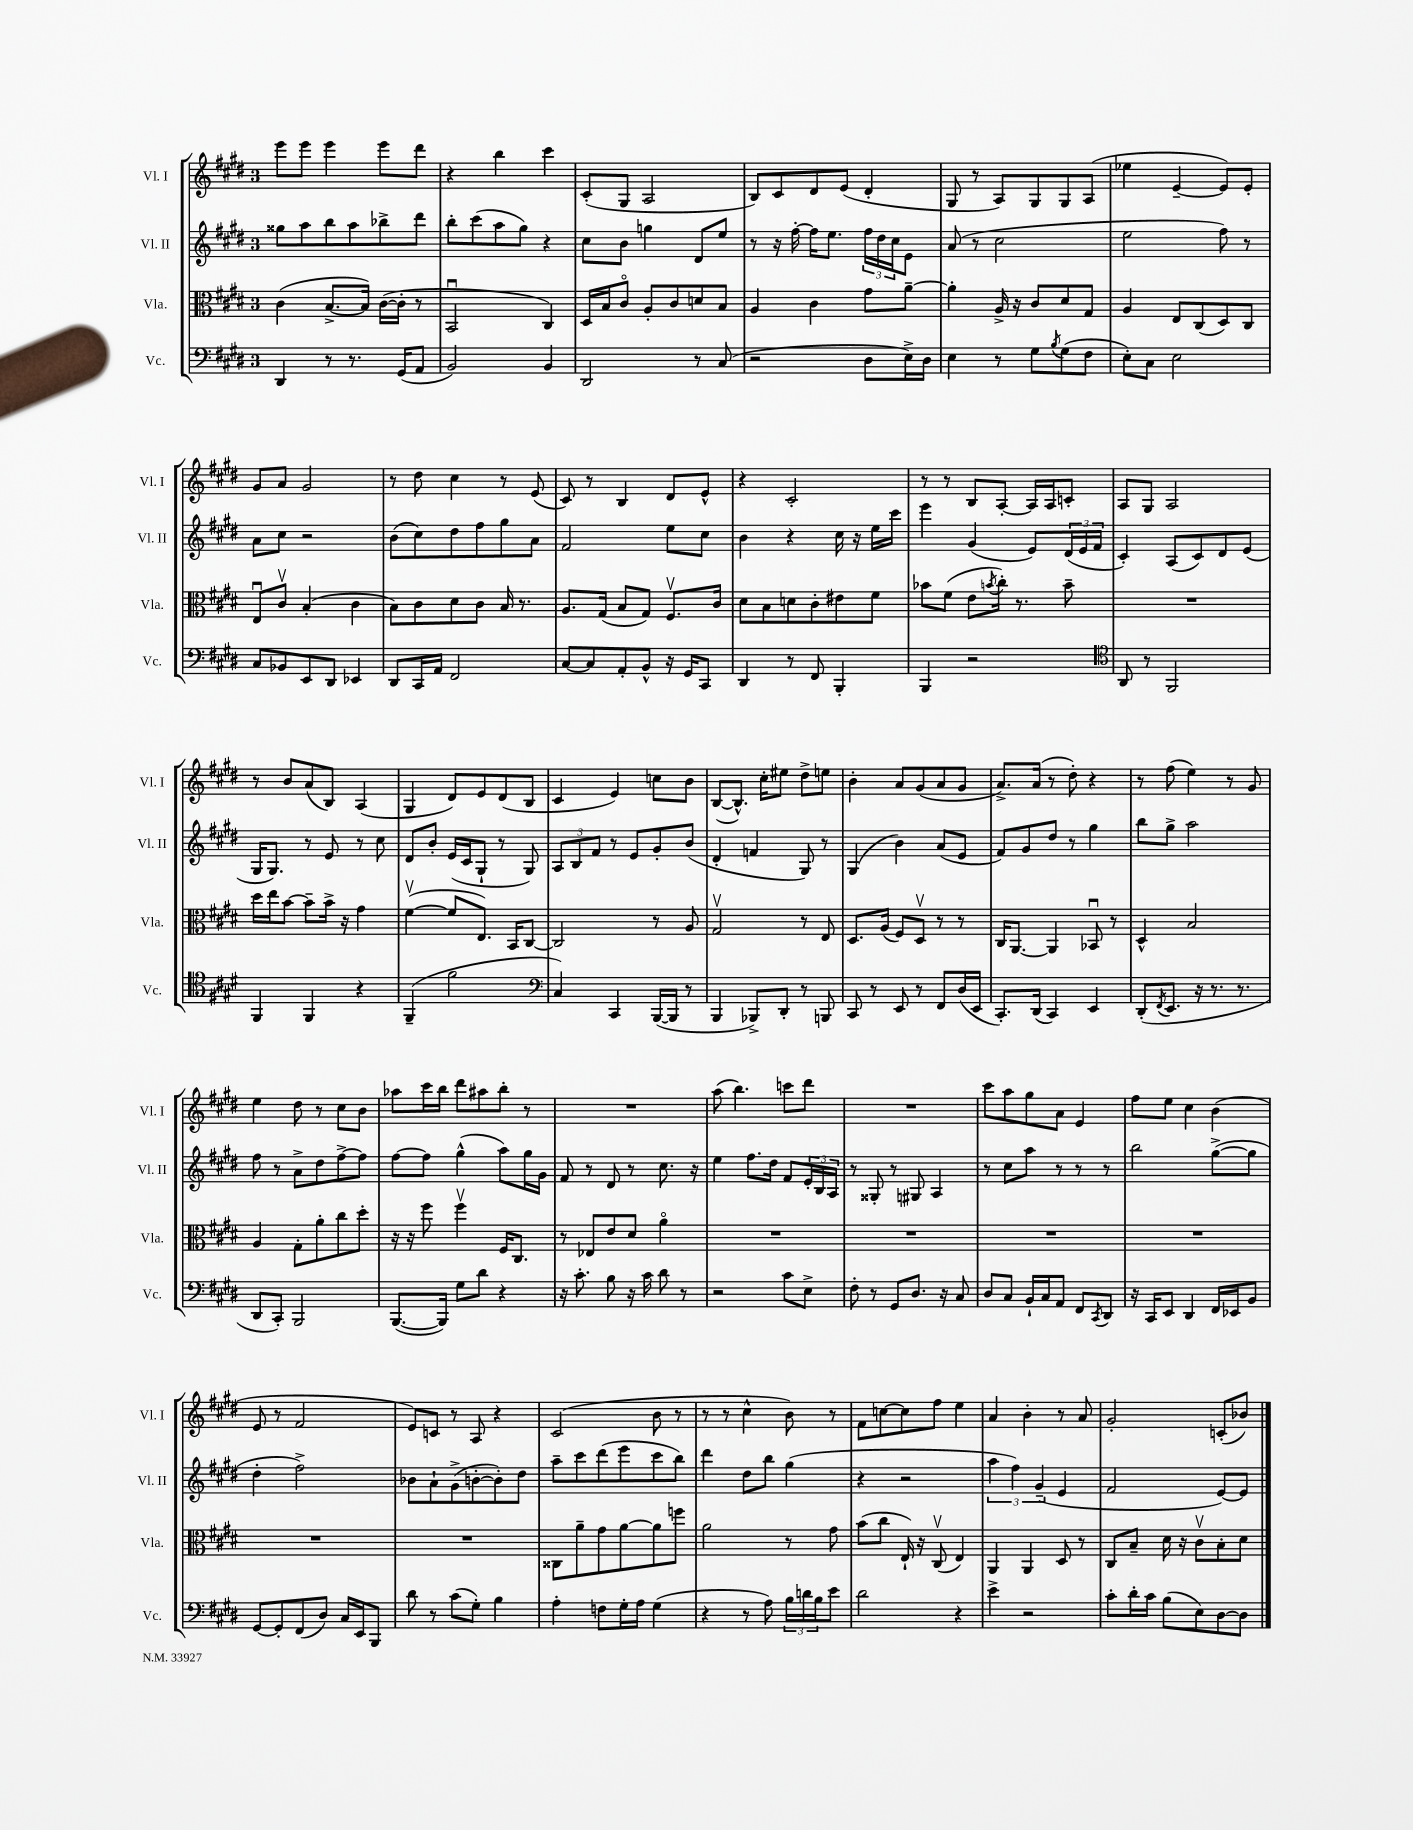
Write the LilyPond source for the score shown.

<<
\new StaffGroup <<
\new Staff = "s0" \with { instrumentName = "Vl. I" shortInstrumentName = "Vl. I" } {
    \clef treble \key e \major \once \override Staff.TimeSignature.style = #'single-digit \time 3/4
    e'''8 e'''8 e'''4 e'''8 dis'''8 |
    r4 b''4 cis'''4 |
    cis'8-.( gis8 a2 |
    b8) cis'8 dis'8 e'8( dis'4-. |
    gis8 r8 a8) gis8 gis8 a8( |
    ees''4 e'4~-- e'8) e'8-. |
    gis'8 a'8 gis'2 |
    r8 dis''8 cis''4 r8 e'8( |
    cis'8) r8 b4 dis'8 e'8-^ |
    r4 cis'2-. |
    r8 r8 b8 a8~-. a16 a16 c'8-. |
    a8 gis8 a2 |
    r8 b'8 a'8( b8) a4( |
    gis4 dis'8) e'8 dis'8( b8 |
    cis'4 e'4) c''8 b'8 |
    b8~( b8.-^) cis''16-. eis''8 dis''8-> e''8 |
    b'4-. a'8 gis'8( a'8 gis'8 |
    a'8.->) a'16( r8 dis''8-.) r4 |
    r8 fis''8( e''4) r8 gis'8 |
    e''4 dis''8 r8 cis''8 b'8 |
    aes''8 cis'''16 b''16 dis'''8 ais''8 b''8-. r8 |
    R2. |
    a''8( b''4.) c'''8 dis'''8 |
    R2. |
    cis'''8 a''8 gis''8 a'8 e'4 |
    fis''8 e''8 cis''4 b'4( |
    e'8 r8 fis'2 |
    e'8) c'8 r8 a8 r4 |
    cis'2( b'8 r8 |
    r8 r8 cis''4-^ b'8) r8 |
    fis'8 c''8~ c''8 fis''8 e''4 |
    a'4 b'4-. r8 a'8 |
    gis'2-. c'8-.( bes'8) \bar "|." |
}
\new Staff = "s1" \with { instrumentName = "Vl. II" shortInstrumentName = "Vl. II" } {
    \clef treble \key e \major \once \override Staff.TimeSignature.style = #'single-digit \time 3/4
    gisis''8 a''8 b''8 a''8 bes''8-> dis'''8 |
    b''8-. cis'''8( a''8 gis''8) r4 |
    cis''8 b'8 g''4 dis'8 e''8 |
    r8 r16 fis''16~-. fis''16 e''8. \tuplet 3/2 { fis''16 dis''16 cis''16 } e'8 |
    a'8( r8 cis''2 |
    e''2 fis''8) r8 |
    a'8 cis''8 r2 |
    b'8( cis''8) dis''8 fis''8 gis''8 a'8 |
    fis'2 e''8 cis''8 |
    b'4 r4 cis''16 r16 e''16 cis'''16 |
    e'''4 gis'4( e'8) \tuplet 3/2 { dis'16( e'16 fis'16 } |
    cis'4-.) a8( cis'8) dis'8 e'8( |
    gis16 gis8.) r8 e'8 r8 cis''8 |
    dis'8 b'8-. e'16( cis'16 gis8-! r8 gis8) |
    \tuplet 3/2 { a8 b8 fis'8 } r8 e'8 gis'8-. b'8( |
    dis'4-. f'4 gis8) r8 |
    gis4( b'4) a'8( e'8 |
    fis'8) gis'8 dis''8 r8 gis''4 |
    b''8 gis''8-> a''2 |
    fis''8 r8 a'8-> dis''8 fis''8~-> fis''8 |
    fis''8~ fis''8 gis''4-^( a''8) gis''16 gis'16 |
    fis'8 r8 dis'8 r8 cis''8. r16 |
    e''4 fis''8. dis''16 fis'8 \tuplet 3/2 { e'16-. b16 a16 } |
    r8 gisis8-. r8 gis8 a4 |
    r8 cis''8 a''8 r8 r8 r8 |
    b''2 gis''8~->( gis''8 |
    dis''4-. fis''2->) |
    bes'8 a'8-! gis'8->( b'8~-. b'8-.) dis''8 |
    a''8-- cis'''8 dis'''8( e'''8 cis'''8 b''8) |
    dis'''4 dis''8 b''8 gis''4( |
    r4 r2 |
    \tuplet 3/2 { a''4 fis''4) gis'4--( } e'4 |
    fis'2 e'8~) e'8 \bar "|." |
}
\new Staff = "s2" \with { instrumentName = "Vla." shortInstrumentName = "Vla." } {
    \clef alto \key e \major \once \override Staff.TimeSignature.style = #'single-digit \time 3/4
    cis'4( b8.~-> b16) cis'16~( cis'16-. r8 |
    b,2\downbow cis4) |
    dis16 b16 cis'8\flageolet a8-. cis'8 d'8 b8 |
    a4 cis'4 gis'8 a'8~-- |
    a'4-. a16-> r16 cis'8 dis'8 gis8 |
    a4 e8 cis8( dis8) cis8 |
    e8\downbow cis'8\upbow b4-.( cis'4 |
    b8) cis'8 dis'8 cis'8 b16 r8. |
    a8. gis16( b8 gis8) fis8.\upbow cis'16 |
    dis'8 b8 d'8 cis'8-. eis'8 fis'8 |
    bes'8 fis'8( e'8 \acciaccatura { b'8 } cis''16-.) r8. b'8-- |
    R2. |
    dis''16 e''16 b'8~ b'8-- b'16-> r16 gis'4 |
    fis'4~\upbow( fis'8 e8.) b,16 cis8~ |
    cis2 r8 a8 |
    gis2\upbow r8 e8 |
    dis8. a16( fis8) dis8\upbow r8 r8 |
    cis16 a,8.~ a,4 bes,8\downbow r8 |
    dis4-^ b2 |
    a4 gis8-. a'8-. cis''8 dis''8-. |
    r16 r16 fis''8 fis''4\upbow fis16 cis8. |
    r8 ees8 e'8 dis'8 a'4\flageolet |
    R2. |
    R2. |
    R2. |
    R2. |
    R2. |
    R2. |
    cisis8 a'8-- gis'8 a'8~ a'8 f''8 |
    a'2 r8 gis'8 |
    b'8( cis''8 e16-!) r16 cis8\upbow( e4) |
    a,4 a,4 dis8 r8 |
    cis8 b8-- dis'16 r16 cis'8\upbow b8-. dis'8 \bar "|." |
}
\new Staff = "s3" \with { instrumentName = "Vc." shortInstrumentName = "Vc." } {
    \clef bass \key e \major \once \override Staff.TimeSignature.style = #'single-digit \time 3/4
    dis,4 r8 r8. gis,16( a,8 |
    b,2) b,4 |
    dis,2 r8 cis8( |
    r2 dis8 e16->) dis16 |
    e4 r8 gis8 \acciaccatura { b8 } gis8( fis8 |
    e8-.) cis8 e2 |
    cis8 bes,8 e,8 dis,8 ees,4 |
    dis,8 cis,16 a,16 fis,2 |
    cis8~ cis8 a,8-. b,8-^ r16 gis,16 cis,8 |
    dis,4 r8 fis,8 b,,4-. |
    b,,4 r2 |
    \clef tenor a,8 r8 fis,2 |
    fis,4 fis,4 r4 |
    fis,4--( fis'2 |
    \clef bass cis4) cis,4 b,,16~( b,,16 r8 |
    b,,4 bes,,8->) dis,8-. r8 b,,8 |
    cis,8 r8 e,8 r8 fis,8 dis16( e,16 |
    cis,8.-.) dis,16( cis,4) e,4 |
    dis,8-.( \acciaccatura { fis,8 } e,8. r16 r8. r8. |
    dis,8 cis,8-.) b,,2 |
    b,,8.~( b,,16) gis8 dis'8 r4 |
    r16 cis'8.-. b8 r16 cis'16 dis'8 r8 |
    r2 cis'8 e8-> |
    fis8-. r8 gis,8 dis8. r16 cis8 |
    dis8 cis8 b,16-! cis16 a,8 fis,8 \acciaccatura { cis,8 } dis,8 |
    r16 cis,16 e,8 dis,4 fis,16 ees,16 b,8 |
    gis,8~ gis,8-. fis,8( dis8) cis16 e,16 b,,8 |
    dis'8 r8 cis'8( gis8-.) b4 |
    a4-. f8 gis16-. a16 gis4( |
    r4 r8 a8) \tuplet 3/2 { b16 d'16 b16 } e'8 |
    dis'2 r4 |
    e'4-> r2 |
    cis'8-. dis'16-. cis'16 b8( e8) dis8~ dis8 \bar "|." |
}
>>
>>
\layout { \context { \Score \remove "Bar_number_engraver" } }
